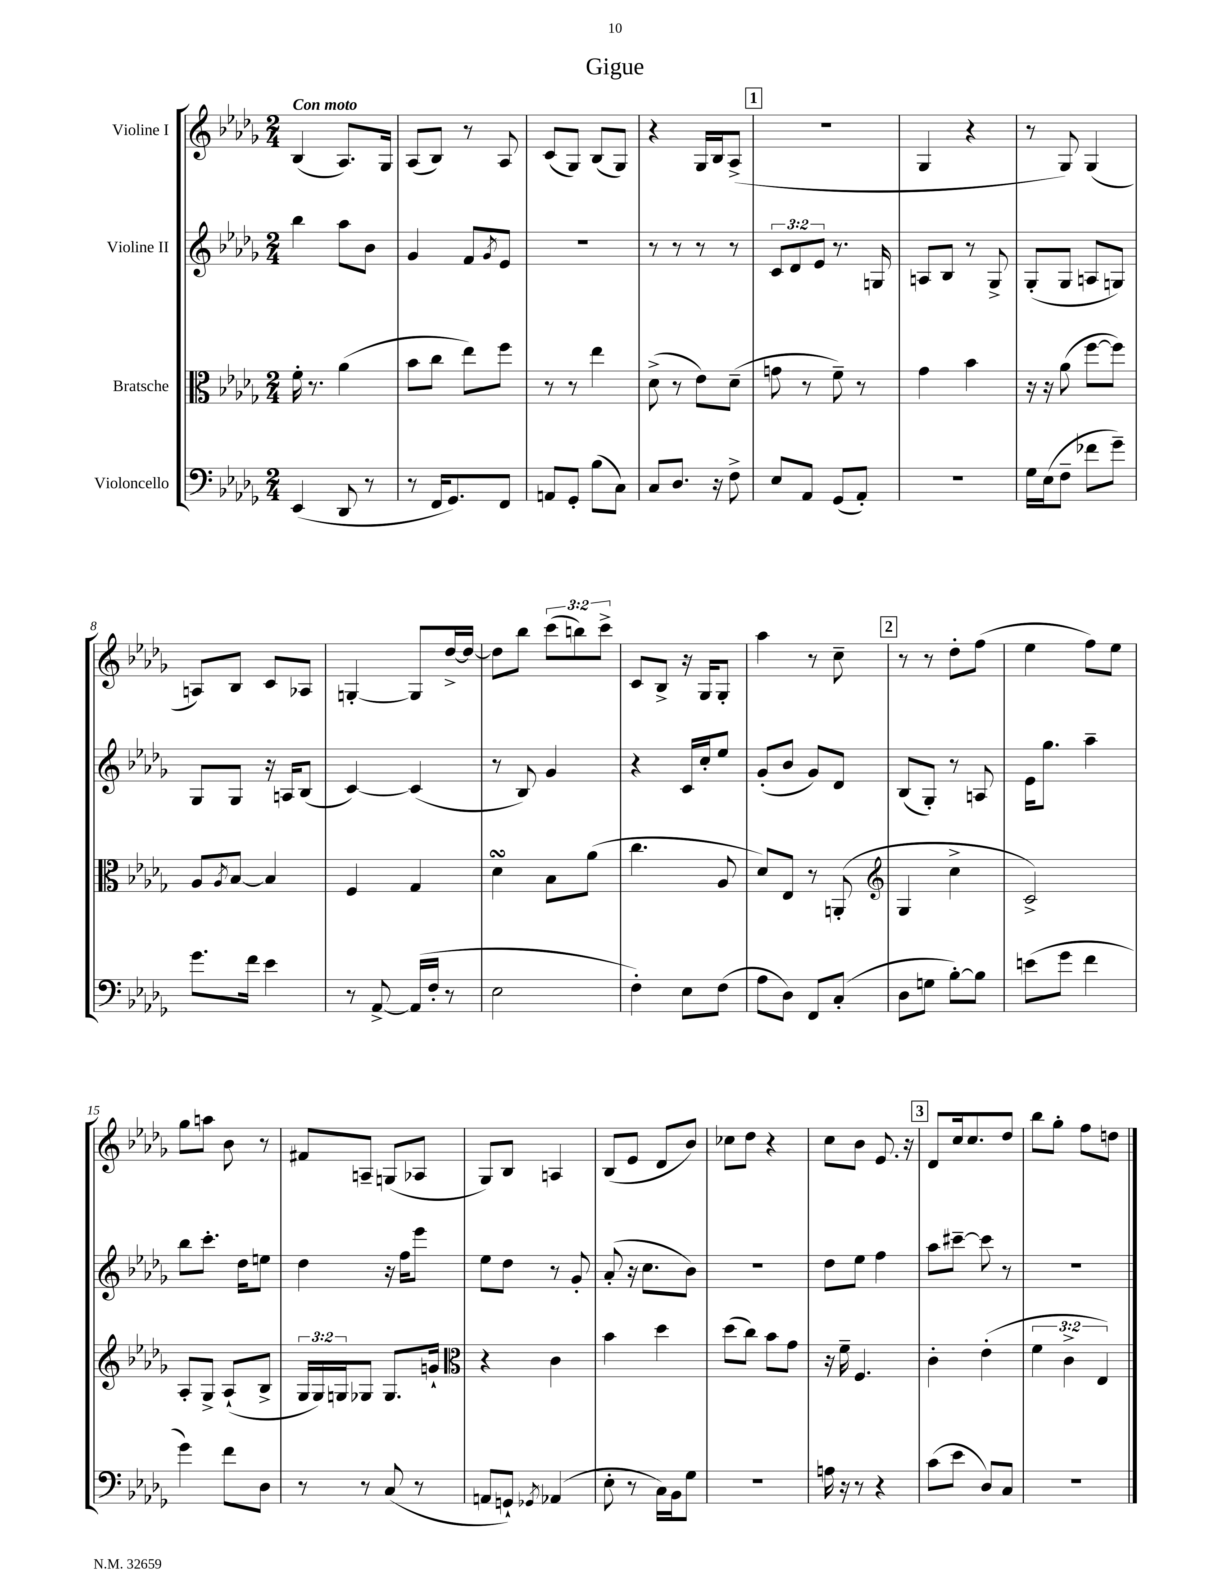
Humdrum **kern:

**kern	**kern	**kern	**kern
*part4	*part3	*part2	*part1
*staff4	*staff3	*staff2	*staff1
*I"Violoncello	*I"Bratsche	*I"Violine II	*I"Violine I
*clefF4	*clefC3	*clefG2	*clefG2
*k[b-e-a-d-g-]	*k[b-e-a-d-g-]	*k[b-e-a-d-g-]	*k[b-e-a-d-g-]
*M2/4	*M2/4	*M2/4	*M2/4
=1	=1	=1	=1
!	!	!	!LO:TX:a:B:t=Con moto
(4EE-/	16f'\	4bb-\	(4B-/
.	8.r	.	.
8DD-/	(4a-\	8aa-\L	8.A-/L)
8r	.	8b-\J	.
.	.	.	16G-/Jk
=2	=2	=2	=2
8r	8b-\L	4g-/	(8A-/L
16FF/KL	8cc\J	.	8B-/J)
8.GG-/)	.	.	.
.	8ee-\L)	8f/L	8r
.	.	8qg-/	.
8FF/J	8ff\J	8e-/J	8A-/
=3	=3	=3	=3
8AAn/L	8r	2r	(8c/L
8GG-'/J	8r	.	8G-/J)
(8B-\L	4ee-\	.	(8B-/L
8C\J)	.	.	8G-/J)
=4	=4	=4	=4
8C/L	(8d-^\	8r	4r
8.D-/J	8r	8r	.
.	8e-\L)	8r	16G-/LL
16r	.	.	16B-/J
8F^\	(8d-~\J	8r	(8A-^/J
!!LO:REH:place=s1:t=1
=5	=5	=5	=5
8E-/L	8gn\	12c/L	2r
.	.	12d-/	.
8AA-/J	8r	.	.
.	.	12e-/J	.
(8GG-/L	8f~\)	8.r	.
8AA-'/J)	8r	.	.
.	.	16Gn/	.
=6	=6	=6	=6
2r	4g-\	8An/L	4G-/
.	.	8B-/J	.
.	4b-\	8r	4r
.	.	8G-^/	.
=7	=7	=7	=7
16G-\LL	16r	(8G-'/L	8r
(16E-\J	16r	.	.
8F~\J	(8a-\	8G-/J	8G-/)
8f-X\L	[8ff\L	8An/L	(4G-/
8g-~\J)	8ff\J])	8Gn/J)	.
!!LO:LB:g=z
=8	=8	=8	=8
8.g-\L	8A-/L	8G-/L	8An/L)
.	8qA-/	.	.
.	[8B-/J	8G-/J	8B-/J
16f\Jk	.	.	.
4e-\	4B-/]	16r	8c/L
.	.	16An/KL	.
.	.	(8B-/J	8A-X/J
=9	=9	=9	=9
8r	4F/	[4c/)	[4Gn'/
[8AA-^/	.	.	.
(16AA-/LL]	4G-/	(4c/]	8G/L]
16F'/JJ	.	.	.
8r	.	.	[16dd-^/L
.	.	.	16dd-/JJ_
=10	=10	=10	=10
2E-\	4d-sSSs\	8r	8dd-\L]
.	.	8B-/)	8bb-\J
.	8B-\L	4g-/	(12ccc\L
.	.	.	12bbn\)
.	(8a-\J	.	.
.	.	.	12ccc^\J
=11	=11	=11	=11
4F'\)	4.cc\	4r	8c/L
.	.	.	8B-^/J
8E-\L	.	16c/LL	16r
.	.	16cc'/J	16G-/KL
(8F\J	8A-/	8ee-/J	8G-'/J
=12	=12	=12	=12
8A-\L	8d-/L)	(8g-'/L	4aa-\
8D-\J)	8E-/J	8b-/J	.
8FF/L	8r	8g-/L)	8r
(8C'/J	(8AAn'/	8d-/J	8cc~\
!!LO:REH:place=s1:t=2
=13	=13	=13	=13
*	*clefG2	*	*
8D-\L	4G-/	(8B-/L	8r
8Gn\J	.	8G-'/J)	8r
[8B-'\L)	4cc^\	8r	8dd-'\L
8B-\J]	.	8An/	(8ff\J
=14	=14	=14	=14
(8en\L	2c^/)	16e-\KL	4ee-\
.	.	8.gg-\J	.
8g-\J	.	.	.
4f\	.	4aa-~\	8ff\L)
.	.	.	8ee-\J
!!LO:LB:g=z
=15	=15	=15	=15
4g-\)	8A-'/L	8bb-\L	8gg-\L
.	8G-^/J	8.ccc'\J	8aan\J
8f\L	(8A-`/L	.	8b-\
.	.	16dd-\KL	.
8D-\J	8B-^/J	8een\J	8r
=16	=16	=16	=16
8r	24G-/LL	4dd-\	8f#X/L
.	24G-/)	.	.
.	24Gn/J	.	.
8r	8G-X/J	.	8An~/J
(8C/	8.G-/L	16r	(8Gn/L
.	.	16ff\KL	.
8r	.	8eee-\J	8A-X/J
.	16gn`/Jk	.	.
=17	=17	=17	=17
*	*clefC3	*	*
8AAn/L	4r	8ee-\L	8G-/L)
8GGn`/J)	.	8dd-\J	8B-/J
8qGG-X/	.	.	.
(4AA-X/	4c\	8r	4An/
.	.	8g-'/	.
=18	=18	=18	=18
8E-'\	4b-\	(8a-'/	(8B-/L
8r	.	16r	8e-/J
.	.	8.cc\L	.
16C\LL)	4dd-\	.	8d-/L
16BB-\J	.	.	.
8G-\J	.	8b-\J)	8b-/J)
=19	=19	=19	=19
2r	(8dd-\L	2r	8cc-X\L
.	8cc\J)	.	8dd-\J
.	8b-\L	.	4r
.	8g-\J	.	.
=20	=20	=20	=20
16An\	16r	8dd-\L	8cc\L
16r	16f~\	.	.
8r	4.F/	8ee-\J	8b-\J
4r	.	4ff\	8.e-/
.	.	.	16r
!!LO:REH:place=s1:t=3
=21	=21	=21	=21
(8c\L	4c'\	8aa-\L	8d-/L
8e-\J	.	[8ccc#X~\J	16cc/k
.	.	.	8.cc/
8D-/L)	(4e-'\	8ccc#\]	.
8C/J	.	8r	8dd-/J
=22	=22	=22	=22
2r	6f\	2r	8bb-\L
.	.	.	8gg-'\J
.	6c^\	.	.
.	.	.	8ff\L
.	6E-/)	.	.
.	.	.	8ddn\J
==	==	==	==
*-	*-	*-	*-
